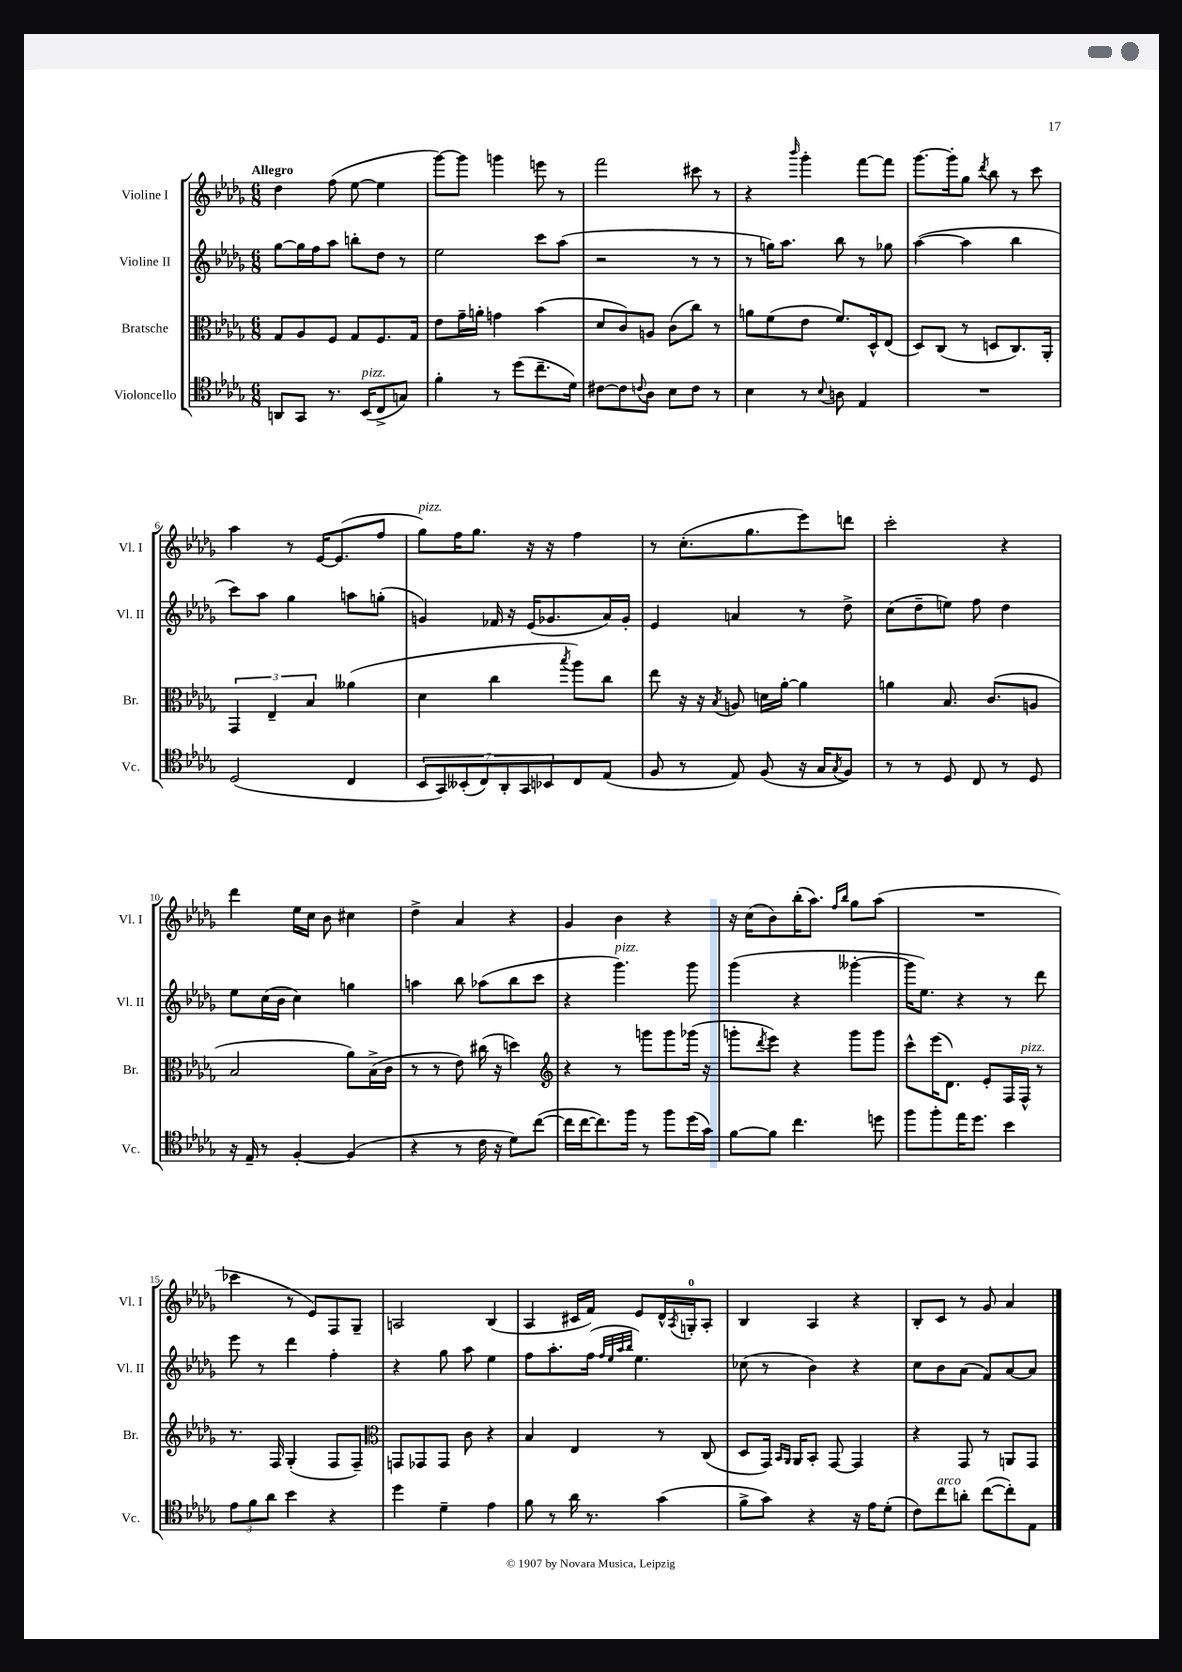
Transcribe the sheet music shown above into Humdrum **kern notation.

**kern	**kern	**kern	**kern
*part4	*part3	*part2	*part1
*staff4	*staff3	*staff2	*staff1
*I"Violoncello	*I"Bratsche	*I"Violine II	*I"Violine I
*I'Vc.	*I'Br.	*I'Vl. II	*I'Vl. I
*clefC4	*clefC3	*clefG2	*clefG2
*k[b-e-a-d-g-]	*k[b-e-a-d-g-]	*k[b-e-a-d-g-]	*k[b-e-a-d-g-]
*M6/8	*M6/8	*M6/8	*M6/8
=1	=1	=1	=1
!	!	!	!LO:TX:a:B:t=Allegro
8AAn/L	8G-/L	[8gg-\L	4dd-\
8GG-/J	8A-/	16gg-\L]	.
.	.	16ff\J	.
8.r	8F/J	8aa-\J	(8ff\
.	8G-/L	8bbn'\L	[8ee-\
!LO:TX:a:i:t=pizz.	!	!	!
(16BB-/KL	.	.	.
8C^/	8.F/	8dd-\J	4ee-\]
8Gn/J)	.	8r	.
.	16G-/Jk	.	.
=2	=2	=2	=2
4f'\	8e-\L	2ee-\	[8ggg-\L)
.	16g-~\L	.	8ggg-\J]
.	16an'\JJ	.	.
8r	4gn\	.	4gggn\
(8dd-\L	.	.	.
8.cc~\	(4b-\	8ccc\L	8eeen\
.	.	(8aa-\J	8r
16d-\Jk)	.	.	.
=3	=3	=3	=3
[8c#X\L	8d-/L	2r	2fff\
8c#\]	8c/)	.	.
8qqcn/	.	.	.
8A-\J	8An/J	.	.
8B-\L	(8c\L	.	.
8c\J	8cc\J)	8r	8ccc#X\
8r	8r	8r	8r
=4	=4	=4	=4
4B-\	8an\L	8r	4r
.	(8f\	16ggn\KL)	.
.	.	8.aa-\J	.
.	.	.	16qqbbb-/
8r	8e-\J	.	4ggg-'\
8qqB-/	.	.	.
8An\	8.f/L)	8bb-\	.
4E-/	.	8r	[8fff\L
.	16D-^^/k	.	.
.	(8E-/J	8gg-X\	8fff\J]
=5	=5	=5	=5
2.r	8D-/L)	([4aa-\	[8.ggg-\L
.	(8C/J	.	.
.	.	.	16ggg-'\k]
.	8r	4aa-\]	8gg-\J
.	.	.	8qddd-/
.	8Dn/L	.	8bb-\
.	8.C/)	4bb-\	8r
.	.	.	8ccc\
.	16AA-'/Jk	.	.
!!LO:LB:g=z
=6	=6	=6	=6
(2D-/	6GG-/	8ccc\L)	4aa-\
.	.	8aa-\J	.
.	6E-~/	.	.
.	.	4gg-\	8r
.	6B-/	.	.
.	.	.	[16e-/KL
.	.	.	(8.e-/]
4C/	(4a--X\	8aan\L	.
.	.	(8ggn'\J	8ff/J
=7	=7	=7	=7
!	!	!	!LO:TX:a:i:t=pizz.
14BB-/L	4d-\	4gn/)	8gg-\L)
14GG-/)	.	.	.
.	.	.	16ff\K
(14BB--X'/	.	.	.
.	.	.	8.gg-\J
14C/)	.	.	.
.	4cc\	16f-X/	.
14AA-'/	.	.	.
.	.	16r	.
14GG-/	.	.	.
.	.	(16e-/KL	16r
14BB-X/	.	.	.
.	.	8.g-X/	16r
.	8qbb-/	.	.
8C/	8aa-\L)	.	4ff\
(8E-/J	8cc\J	16a-/L)	.
.	.	16g-'/JJ	.
=8	=8	=8	=8
8F/	8ee-\	4e-/	8r
8r	16r	.	(8.cc'\L
.	16r	.	.
.	8qB-/	.	.
8E-/)	8An/	4an/	.
.	.	.	8.gg-\
(8F/	16dn\LL	.	.
.	[16a-'\JJ	.	.
16r	4a-\]	8r	8eee-\)
16G-/KL	.	.	.
8qG-/	.	.	.
8F/J)	.	8dd-^\	8dddn\J
=9	=9	=9	=9
8r	4an\	(8cc\L	2ccc'\
8r	.	8dd-~\	.
8D-/	8.B-/	8een\J)	.
8C/	.	8ff\	.
.	(8.c/L	.	.
8r	.	4dd-\	4r
8D-/	8An/J	.	.
!!LO:LB:g=z
=10	=10	=10	=10
16r	2B-/	8ee-\L	4ddd-\
16E-~/	.	.	.
8r	.	(16cc\L	.
.	.	16b-\JJ	.
[4F'/	.	4cc\)	16ee-\LL
.	.	.	16cc\JJ
.	.	.	8b-\
(4F/]	8a-\L)	4ggn\	4cc#X\
.	(16B-^\L	.	.
.	16c\JJ	.	.
=11	=11	=11	=11
4r	8r	4aan\	4dd-^\
.	8r	.	.
8r	8e-\)	8bb-\	4a-/
16c\	(16cc#X\	(8aa-X\L	.
16r	16r	.	.
8d-\L)	4ddn\)	8bb-\	4r
([8cc\J	.	8ccc\J	.
=12	=12	=12	=12
*	*clefG2	*	*
16cc\LL]	4r	4r	4g-/
[16cc\J	.	.	.
8.cc\])	.	.	.
!	!	!LO:TX:a:i:t=pizz.	!
.	8r	4.ggg-\)	4b-\
16ff\Jk	.	.	.
8r	8gggn\L	.	.
8ff\L	8ggg\	.	4r
(16dd-\L	(16ggg-X\Jk	8ggg-\	.
16g-\JJ)	16r	.	.
=13	=13	=13	=13
[8f\L	8gggn'\L	(4ggg-\	16r
.	.	.	(16cc\KL
.	8qddd-/	.	.
8f\J]	8eee-\J)	.	8b-\)
4.cc\	4r	4r	(16bb-'\K
.	.	.	8.aa-\J)
.	.	.	16qqff/LL
.	.	.	16qqbb-/JJ
.	8ggg\L	[4ggg--X'\	8gg-\L
8ddn\	8ggg\J	.	(8aa-\J
=14	=14	=14	=14
8ff\L	8ccc^^\L	16ggg--\KL]	2.r
.	.	8.ee-\J)	.
8ff'\	(16eee-\K	.	.
.	8.d-\J)	.	.
16ee-\K	.	4r	.
8.dd-\J	.	.	.
.	8e-'/L	.	.
4b-\	16F/L	8r	.
!	!LO:TX:a:i:t=pizz.	!	!
.	16F^^/JJ	.	.
.	8r	8ddd-\	.
!!LO:LB:g=z
=15	=15	=15	=15
12e-\L	8.r	8eee-\	4ccc-X\
12f\	.	.	.
.	.	8r	.
12a-\J	.	.	.
.	16F/	.	.
4b-\	(4G-'/	4ddd-\	8r
.	.	.	8e-/L)
4r	8F/L	4ff'\	8F/
.	8F~/J)	.	8G-~/J
=16	=16	=16	=16
*	*clefC3	*	*
4dd-\	8GGn/L	4r	2An/
.	8GG-X/	.	.
4d-~\	8GG-/J	8gg-\	.
.	8c\	8aa-\	.
4e-\	4r	4ee-\	(4B-/
=17	=17	=17	=17
8f\	4B-/	8ff\L	4A-/
8r	.	8.aa-'\	.
16a-\	4E-/	.	16c#X/LL
8.r	.	(16ff\Jk	16f/JJ)
.	.	32qqff/LLL	.
.	.	32qqee-/	.
.	.	32qqaa-/	.
.	.	32qqbb-/JJJ	.
.	.	4.ee-\)	8e-/L
(4g-\	8r	.	16d-^^/L
.	.	.	8qA-/
.	.	.	16Gn'/J
.	(8C/	.	8A-'/J
=18	=18	=18	=18
8f^\L	8D-/L	(8cc-X\	4B-/
8g-\J)	16GG-/Jk)	8r	.
.	16qqBB-/LL	.	.
.	16qqAA-/JJ	.	.
.	16AA-/KL	.	.
4r	8BB-'/J	4b-\)	4A-/
.	[8GG-/	.	.
16r	4GG-/]	4r	4r
16e-\KL	.	.	.
(8d-'\J	.	.	.
=19	=19	=19	=19
8c\L)	4r	8cc\L	8B-'/L
!LO:TX:a:i:t=arco	!	!	!
8cc\	.	8b-\	8c/J
8an'\J	8GG-/	(8a-\J	8r
([8cc\L	8r	8f/L)	8g-/
8cc'\])	8AAn/L	[8a-/	4a-/
8E-\J	8GG-/J	8a-/J]	.
==	==	==	==
*-	*-	*-	*-
